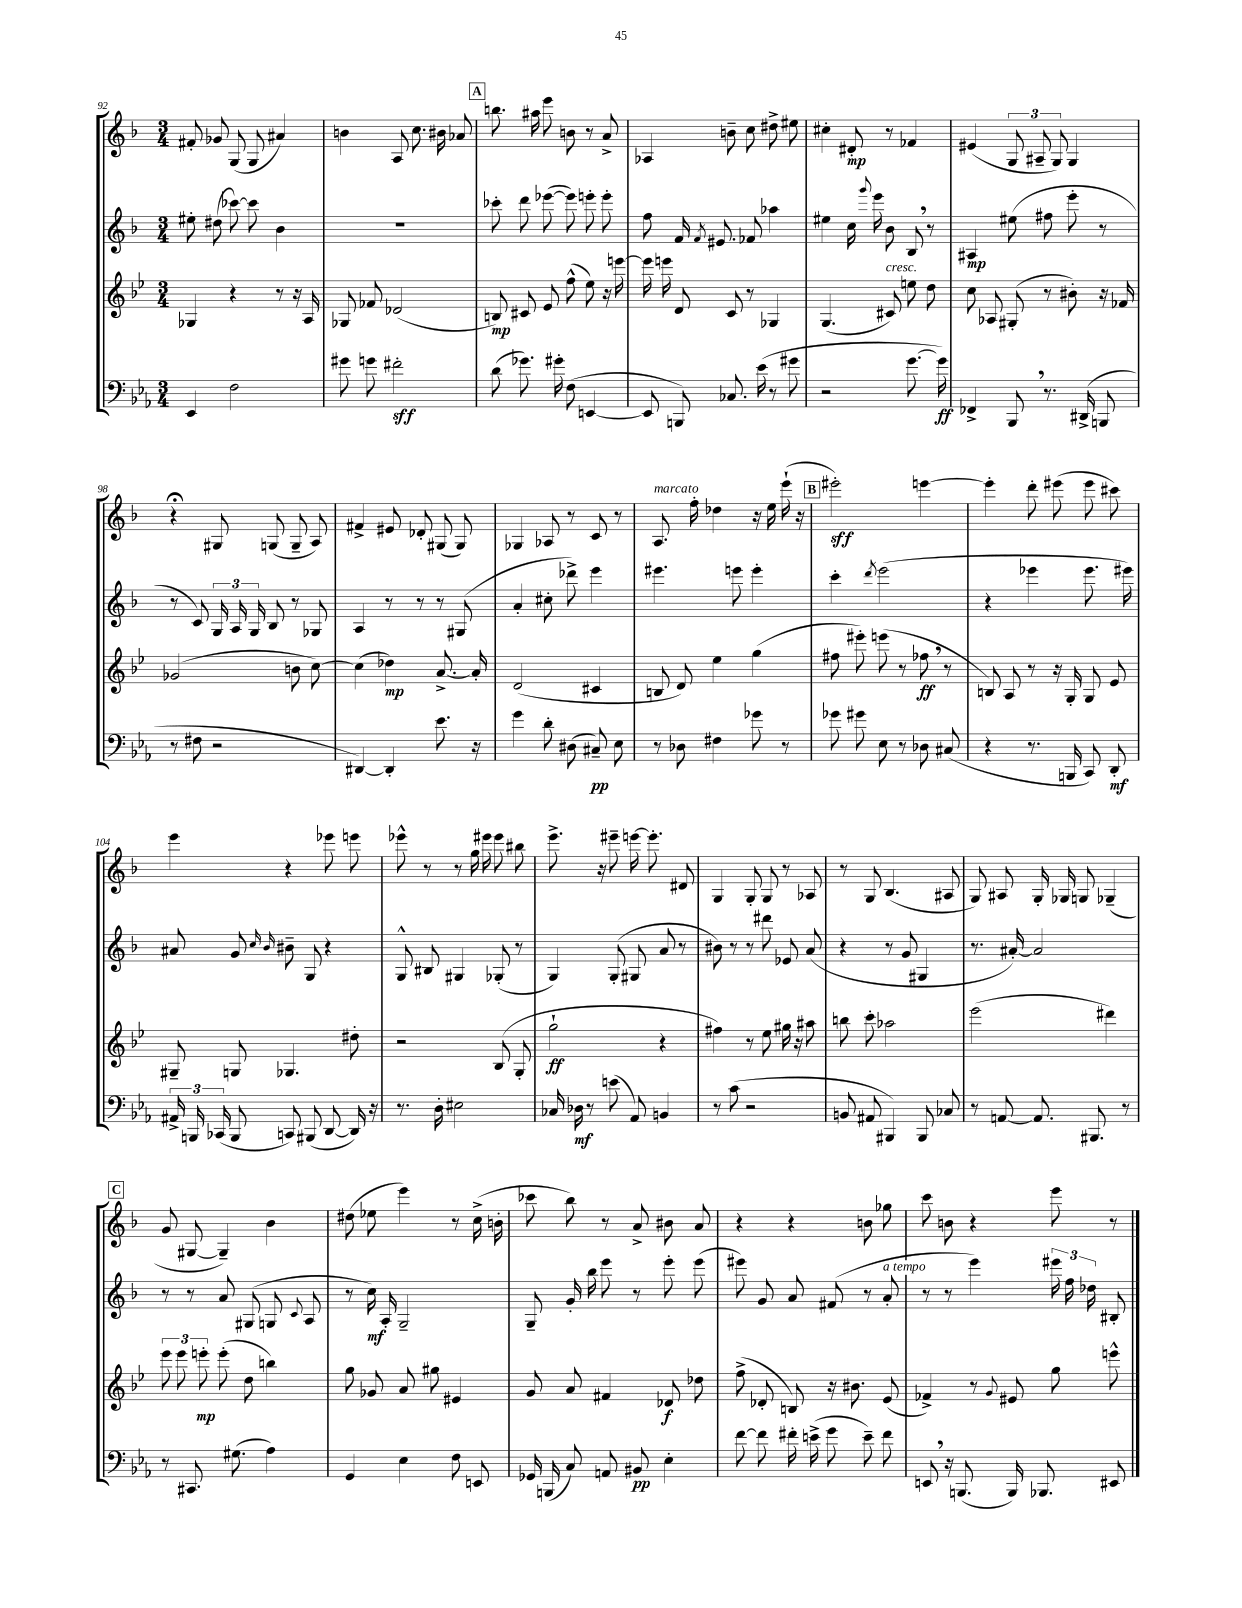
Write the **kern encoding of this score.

**kern	**dynam	**kern	**dynam	**kern	**dynam	**kern	**dynam
*part4	*part4	*part3	*part3	*part2	*part2	*part1	*part1
*staff4	*staff4	*staff3	*staff3	*staff2	*staff2	*staff1	*staff1
*clefF4	*	*clefG2	*	*clefG2	*	*clefG2	*
*k[b-e-a-]	*	*k[b-e-]	*	*k[b-]	*	*k[b-]	*
*M3/4	*	*M3/4	*	*M3/4	*	*M3/4	*
=92	=92	=92	=92	=92	=92	=92	=92
4EE-/	.	4G-X/	.	8ee#X'\	.	8f#X'/	.
.	.	.	.	(8dd#X\	.	8g-X/	.
2F\	.	4r	.	[8ccc-X\)	.	(8G/	.
.	.	.	.	8ccc-\]	.	8G/	.
.	.	8r	.	4b-\	.	4a#X/)	.
.	.	16r	.	.	.	.	.
.	.	16A/	.	.	.	.	.
=93	=93	=93	=93	=93	=93	=93	=93
8g#X\	.	8G-X/	.	2.r	.	4bn\	.
8gn\	.	8f-X/	.	.	.	.	.
2f#X'\	sff	(2d-X/	.	.	.	8A/	.
.	.	.	.	.	.	8.cc\	.
.	.	.	.	.	.	16b#X\	.
.	.	.	.	.	.	8a-X/	.
!!LO:REH:place=s1:t=A
=94	=94	=94	=94	=94	=94	=94	=94
(8d\	.	8Bn/)	mp	8ccc-X'\	.	8.bbn\	.
8.g-X\)	.	8c#X/	.	8ddd\	.	.	.
.	.	.	.	.	.	16aa#X\	.
.	.	8e-/	.	([8eee-X\	.	8eee\	.
16g#X'\	.	.	.	.	.	.	.
(8F\	.	(8ff^^\	.	8eee-\])	.	8bn\	.
[4EEn/	.	8ee-\)	.	8eeen'\	.	8r	.
.	.	16r	.	8eee'\	.	8a^/	.
.	.	[16eeen\	.	.	.	.	.
=95	=95	=95	=95	=95	=95	=95	=95
8EE/]	.	16eee\]	.	8ff\	.	4A-X/	.
.	.	16eeen\	.	.	.	.	.
8BBBn/)	.	8d/	.	16f/	.	.	.
.	.	.	.	8qf/	.	.	.
.	.	.	.	8.e#X/	.	.	.
8.C-X/	.	8c/	.	.	.	8bn~\	.
.	.	8r	.	8f-X/	.	8cc\	.
(16e-\	.	.	.	.	.	.	.
8r	.	4G-X/	.	4aa-X\	.	8dd#X^\	.
8g#X\	.	.	.	.	.	8ee#X\	.
=96	=96	=96	=96	=96	=96	=96	=96
2r	.	(4.G/	.	4ee#X\	.	4cc#X'\	.
.	.	.	.	16cc\	.	8d#X'/	mp
.	.	.	.	8qqggg/	.	.	.
.	.	.	.	16eee\	.	.	.
!	!	!LO:TX:a:i:t=cresc.	!	!	!	!	!
.	.	8c#X/)	.	8b-\	.	8r	.
[8.g\	.	8een\	.	8B-,/	.	4f-X/	.
.	.	8dd\	.	8r	.	.	.
16g\])	ff	.	.	.	.	.	.
=97	=97	=97	=97	=97	=97	=97	=97
4FF-X^/	.	8cc\	.	4A#X/	mp	(4e#X/	.
.	.	8A-X/	.	.	.	.	.
8BBB-,/	.	(8G#X'/	.	(8ee#X\	.	12G/	.
.	.	.	.	.	.	12A#X~/	.
8.r	.	8r	.	8ff#X\	.	.	.
.	.	.	.	.	.	12G/)	.
.	.	8b#X'\)	.	8eee'\	.	4G/	.
(16DD#X^/	.	.	.	.	.	.	.
8BBBn/	.	16r	.	8r	.	.	.
.	.	16f-X/	.	.	.	.	.
!!LO:LB:g=z
=98	=98	=98	=98	=98	=98	=98	=98
8r	.	(2g-X/	.	8r	.	4r;<	.
8F#X\	.	.	.	8c/)	.	.	.
2r	.	.	.	24G/	.	8G#X/	.
.	.	.	.	24A/	.	.	.
.	.	.	.	24G/	.	.	.
.	.	.	.	8B-/	.	(8Gn/	.
.	.	8bn\	.	8r	.	8G~/	.
.	.	[8cc\)	.	8G-X/	.	8A/)	.
=99	=99	=99	=99	=99	=99	=99	=99
[4DD#X/)	.	(4cc\]	.	4A/	.	4f#X^/	.
4DD#'/]	.	4dd-X\)	mp	8r	.	8e#X/	.
.	.	.	.	8r	.	8d-X'/	.
8.e-\	.	[8.a^/	.	8r	.	(8G#X/	.
.	.	.	.	(8G#X/	.	8G#/)	.
16r	.	16a'/]	.	.	.	.	.
=100	=100	=100	=100	=100	=100	=100	=100
4g\	.	(2d/	.	4a'/	.	4G-X/	.
8d'\	.	.	.	8cc#X'\	.	8A-X/	.
(8D#X\	.	.	.	8ddd-X^\)	.	8r	.
8C#X~/)	pp	4c#X/	.	4eee\	.	8c/	.
8E-\	.	.	.	.	.	8r	.
=101	=101	=101	=101	=101	=101	=101	=101
!	!	!	!	!	!	!LO:TX:a:i:t=marcato	!
8r	.	8Bn/	.	4.eee#X\	.	8.A/	.
8D-X\	.	8d/)	.	.	.	.	.
.	.	.	.	.	.	16ff'\	.
4F#X\	.	4ee-\	.	.	.	4dd-X\	.
.	.	.	.	8eeen\	.	.	.
8g-X\	.	(4gg\	.	4eee'\	.	16r	.
.	.	.	.	.	.	16ee\	.
8r	.	.	.	.	.	(16eee`\	.
.	.	.	.	.	.	16r	.
!!LO:REH:place=s1:t=B
=102	=102	=102	=102	=102	=102	=102	=102
8g-X\	.	8ff#X\	.	4ccc'\	.	2eee#X'\)	sff
8g#X\	.	8eee#X'\)	.	.	.	.	.
.	.	.	.	8qddd/	.	.	.
8E-\	.	(8eeen\	.	(2eee\	.	.	.
8r	.	8r	.	.	.	.	.
8D-X\	.	8ff-X,\	ff	.	.	[4eeen\	.
(8C#X/	.	8r	.	.	.	.	.
=103	=103	=103	=103	=103	=103	=103	=103
4r	.	8Bn/)	.	4r	.	4eee'\]	.
.	.	8A/	.	.	.	.	.
8.r	.	8r	.	4eee-X\	.	8ddd'\	.
.	.	16r	.	.	.	(8eee#X\	.
16BBBn/	.	16G'/	.	.	.	.	.
8CC/)	.	8G/	.	8.eee-\	.	8eee#\	.
8DD'/	mf	8e-/	.	.	.	8ccc#X\)	.
.	.	.	.	16eee#X\)	.	.	.
!!LO:LB:g=z
=104	=104	=104	=104	=104	=104	=104	=104
24AA#X^/	.	8G#X~/	.	8a#X/	.	4eee\	.
24BBBn/	.	.	.	.	.	.	.
(24CC-X/	.	.	.	.	.	.	.
8BBB/	.	8Gn/	.	8g/	.	.	.
.	.	.	.	16qqcc/	.	.	.
.	.	.	.	16qqb-/	.	.	.
8CCn/)	.	4.G-X/	.	8b#X~\	.	4r	.
(8BBB#X/	.	.	.	8G/	.	.	.
[8DD/	.	.	.	4r	.	8eee-X\	.
16DD/])	.	8dd#X'\	.	.	.	8eeen\	.
16r	.	.	.	.	.	.	.
=105	=105	=105	=105	=105	=105	=105	=105
8.r	.	2r	.	8G^^/	.	8eee-X^^\	.
.	.	.	.	8B#X/	.	8r	.
16D'\	.	.	.	.	.	.	.
2E#X\	.	.	.	4G#X/	.	8r	.
.	.	.	.	.	.	16gg\	.
.	.	.	.	.	.	16eee#X\	.
.	.	(8B-/	.	(8G-X'/	.	8eee#\	.
.	.	8G'/	.	8r	.	8bb#X\	.
=106	=106	=106	=106	=106	=106	=106	=106
16C-X/	.	2gg`\	ff	4G/)	.	8.eee^\	.
16D-X\	mf	.	.	.	.	.	.
8r	.	.	.	.	.	.	.
.	.	.	.	.	.	16r	.
(8en\	.	.	.	(8G'/	.	8eee#X~\	.
8AA-/)	.	.	.	8G#X/	.	[16eeen\	.
.	.	.	.	.	.	8.eee'\]	.
4BBn/	.	4r	.	8a/	.	.	.
.	.	.	.	8r	.	8d#X/	.
=107	=107	=107	=107	=107	=107	=107	=107
8r	.	4ff#X\)	.	8b#X\)	.	4G/	.
(8c\	.	.	.	8r	.	.	.
2r	.	8r	.	8r	.	8G'/	.
.	.	8ee-\	.	8ddd#X\	.	8G/	.
.	.	16gg#X\	.	8e-X/	.	8r	.
.	.	16r	.	.	.	.	.
.	.	8aa#X\	.	(8a/	.	8A-X/	.
=108	=108	=108	=108	=108	=108	=108	=108
8BBn/	.	8bbn\	.	4r	.	8r	.
8AA#X/	.	8ccc'\	.	.	.	8G/	.
4BBB#X/)	.	2aa-X\	.	8r	.	(4.B-/	.
.	.	.	.	8g/	.	.	.
8BBB#/	.	.	.	4G#X/	.	.	.
8C-X/	.	.	.	.	.	8A#X/	.
=109	=109	=109	=109	=109	=109	=109	=109
8r	.	(2eee-\	.	8.r	.	8G/)	.
[8AAn/	.	.	.	.	.	8A#X/	.
.	.	.	.	[16a#X'/)	.	.	.
8.AA/]	.	.	.	2a#/]	.	16G'/	.
.	.	.	.	.	.	16G-X/	.
.	.	.	.	.	.	8Gn/	.
8.BBB#X/	.	.	.	.	.	.	.
.	.	4ddd#X\)	.	.	.	(4G-X~/	.
8r	.	.	.	.	.	.	.
!!LO:LB:g=z
!!LO:REH:place=s1:t=C
=110	=110	=110	=110	=110	=110	=110	=110
8r	.	12eee-\	.	8r	.	8g/	.
.	.	12eee-\	.	.	.	.	.
8.CC#X/	.	.	.	8r	.	[8G#X/	.
.	.	12eeen'\	mp	.	.	.	.
.	.	(8eee'\	.	8a/	.	4G#~/])	.
(8.G#X\	.	.	.	.	.	.	.
.	.	8dd\	.	(8G#X/	.	.	.
4A-\)	.	4bbn\)	.	8Gn/	.	4b-\	.
.	.	.	.	8qqc/	.	.	.
.	.	.	.	8A/	.	.	.
=111	=111	=111	=111	=111	=111	=111	=111
4GG/	.	8gg\	.	8r	.	(8dd#X\	.
.	.	8g-X/	.	16cc\)	mf	8ee-X\	.
.	.	.	.	16A'/	.	.	.
4E-\	.	8a/	.	2G~/	.	4eee\)	.
.	.	8gg#X\	.	.	.	.	.
8F\	.	4e#X/	.	.	.	8r	.
8EEn/	.	.	.	.	.	(16cc^\	.
.	.	.	.	.	.	16bn'\	.
=112	=112	=112	=112	=112	=112	=112	=112
16GG-X/	.	8g/	.	8G~/	.	8ccc-X\	.
(16BBBn/	.	.	.	.	.	.	.
8C/)	.	8a/	.	16g'/	.	8bb-\)	.
.	.	.	.	16bb-\	.	.	.
8AAn/	.	4f#X/	.	8eee\	.	8r	.
8BB#X/	pp	.	.	8r	.	8a^/	.
4E-'\	.	8d-X/	f	8eee'\	.	8b#X\	.
.	.	8dd-X\	.	(8eee\	.	8a/	.
=113	=113	=113	=113	=113	=113	=113	=113
[8f\	.	(8ff^\	.	8eee#X\)	.	4r	.
8f\]	.	8d-X'/	.	8g/	.	.	.
16f#X'\	.	8Bn/)	.	8a/	.	4r	.
(16en^\	.	.	.	.	.	.	.
8g\	.	16r	.	(8f#X/	.	.	.
.	.	8.b#X\	.	.	.	.	.
8e~\)	.	.	.	8r	.	8bn\	.
!	!	!	!	!LO:TX:a:i:t=a tempo	!	!	!
8f#\	.	(8e-/	.	8a'/	.	8gg-X\	.
=114	=114	=114	=114	=114	=114	=114	=114
8EEn,/	.	4f-X^/)	.	8r	.	8ccc\	.
16r	.	.	.	8r	.	8bn\	.
(8.BBBn/	.	.	.	.	.	.	.
.	.	8r	.	4eee\)	.	4r	.
.	.	8qqg/	.	.	.	.	.
16BBB/)	.	8e#X/	.	.	.	.	.
8.BBB-X/	.	.	.	.	.	.	.
.	.	8gg\	.	24eee#X\	.	8eee\	.
.	.	.	.	24ff\	.	.	.
.	.	.	.	24dd-X\	.	.	.
8EE#X/	.	8eeen^^\	.	8B#X'/	.	8r	.
==	==	==	==	==	==	==	==
*-	*-	*-	*-	*-	*-	*-	*-
